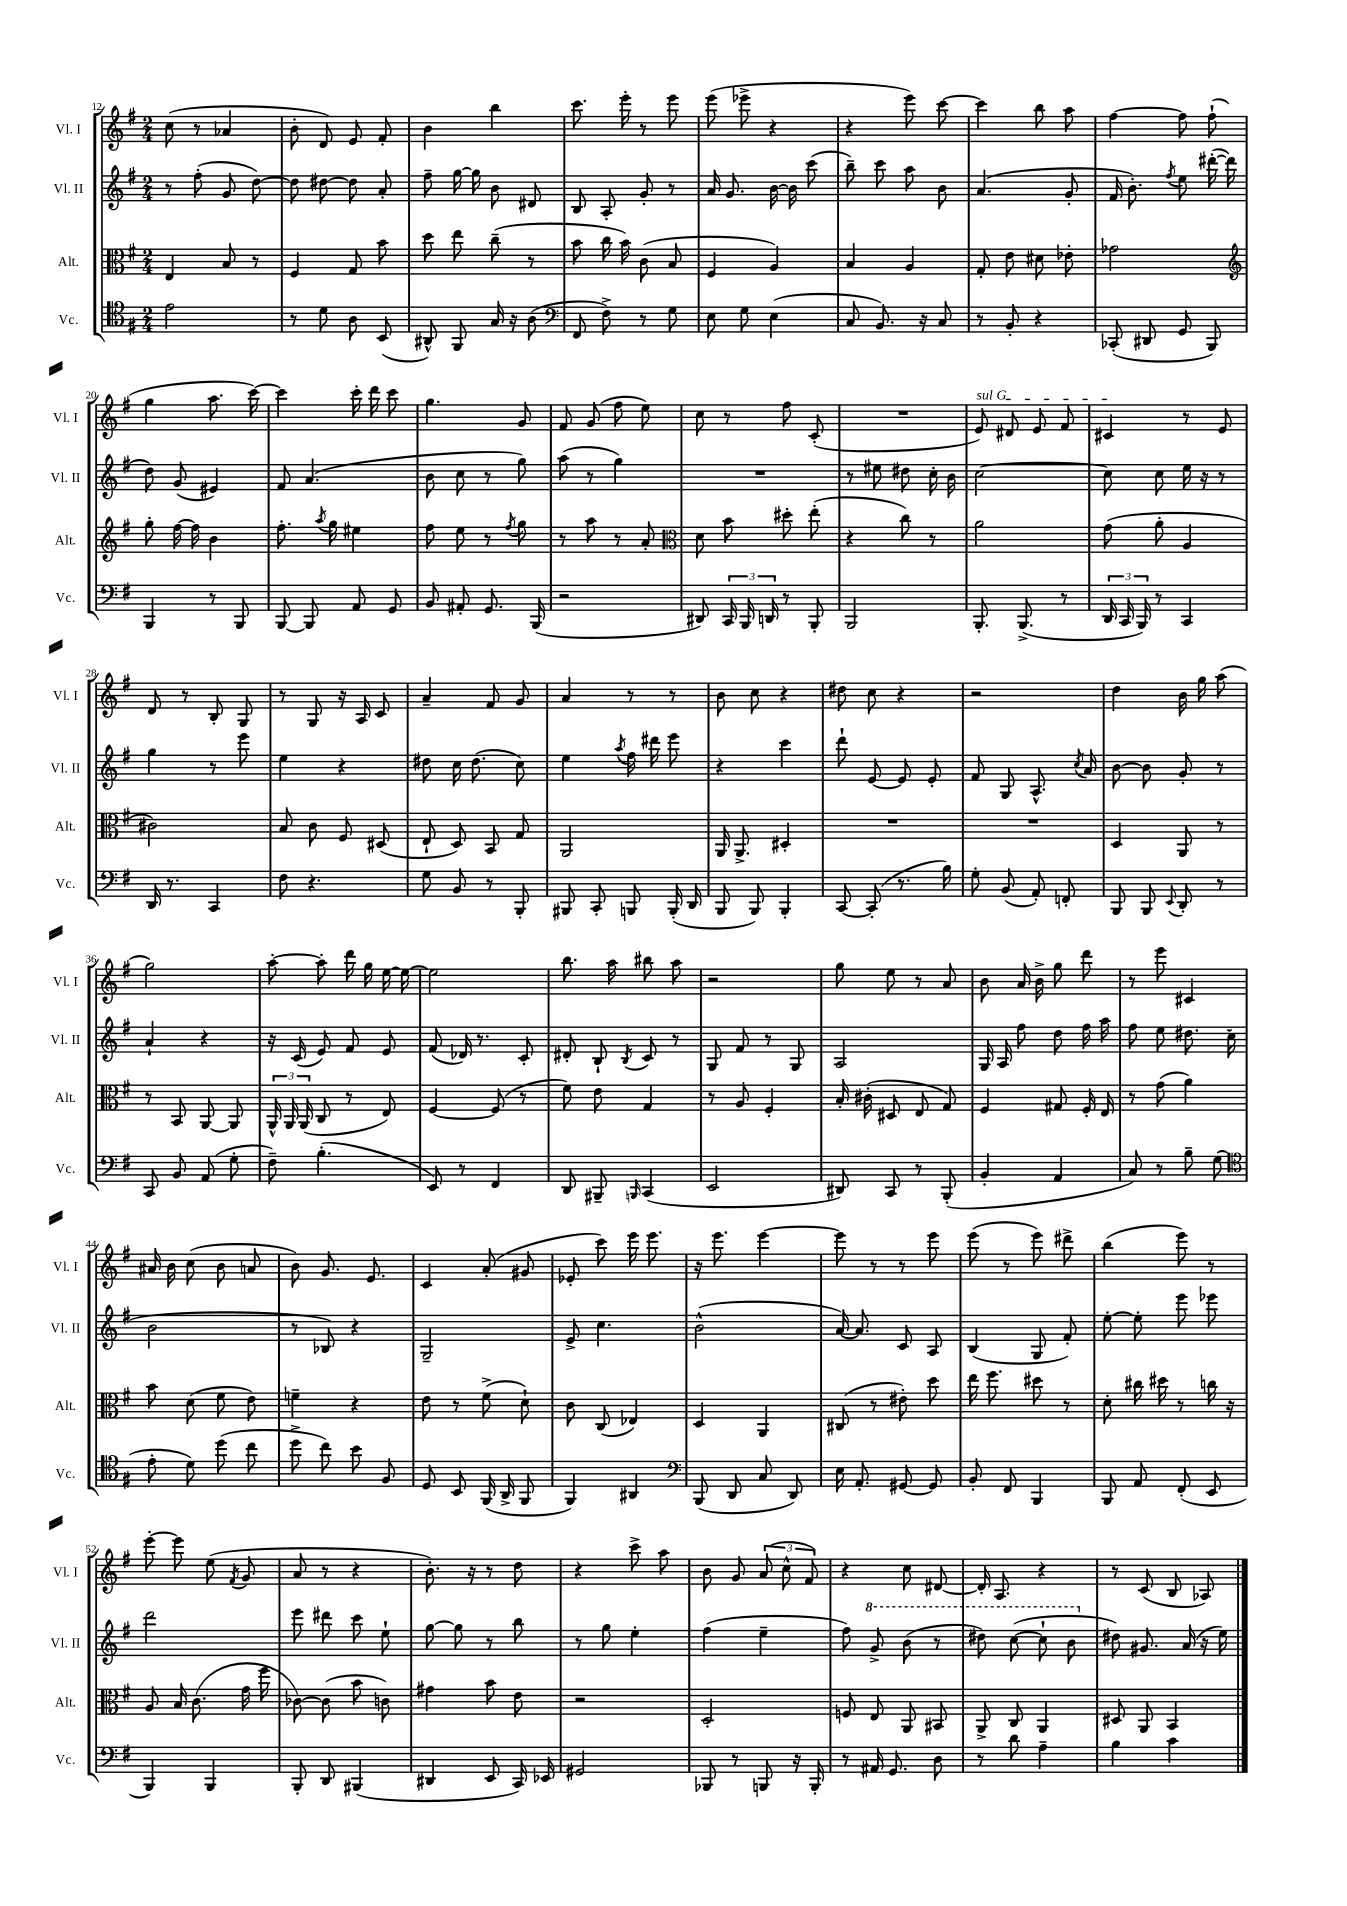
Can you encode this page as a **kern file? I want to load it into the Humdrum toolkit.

**kern	**kern	**kern	**kern
*staff4	*staff3	*staff2	*staff1
*clefC4	*clefC3	*clefG2	*clefG2
*k[f#]	*k[f#]	*k[f#]	*k[f#]
*M2/4	*M2/4	*M2/4	*M2/4
2e	4E	8r	(8cc
.	.	(8ff#'	8r
.	8B	8g	4a-
.	8r	[8dd)	.
=	=	=	=
8r	4F#	8dd]	8b'
8d	.	[8dd#	8d)
8A	8G	8dd#]	8e
(8BB	8b	8a'	8f#'
=	=	=	=
8AA#^^)	8dd	8ff#~	4b
8FF#	8ee	[16gg	.
.	.	16gg]	.
16G	(8cc~	8b	4bb
16r	.	.	.
(8A	8r	8d#	.
=	=	=	=
*clefF4	*	*	*
8FF#	8b	8B	8.ccc
8F#^)	16cc	8A'	.
.	16b)	.	16eee'
8r	(8c	8g'	8r
8G	8B	8r	8eee
=	=	=	=
8E	4F#	16a	(8eee
.	.	8.g	.
8G	.	.	8eee-^
(4E	4A)	[16b	4r
.	.	16b]	.
.	.	(8ccc	.
=	=	=	=
8C	4B	8bb~)	4r
8.BB)	.	8ccc	.
.	4A	8aa	8eee)
16r	.	.	.
8C	.	8b	[8ccc
=	=	=	=
8r	8G'	(4.a	4ccc]
8BB'	8e	.	.
4r	8d#	.	8bb
.	8e-'	8g'	8aa
=	=	=	=
(8CC-'	2g-	16f#	[4ff#
.	.	8.b')	.
8DD#	.	.	.
.	.	8qff#	.
8GG	.	8ee	8ff#]
8BBB)	.	([16ddd#'	(8ff#`
.	.	16ddd#]	.
=	=	=	=
*	*clefG2	*	*
4BBB	8gg'	8dd)	4gg
.	[16ff#	(8g	.
.	16ff#]	.	.
8r	4b	4e#)	8.aa
8BBB	.	.	.
.	.	.	[16ccc)
=	=	=	=
[8BBB	8.ff#'	8f#	4ccc]
8BBB]	.	(4.a	.
.	8qaa	.	.
.	16gg	.	.
8AA	4ee#	.	16ccc'
.	.	.	16ddd
8GG	.	.	8ccc
=	=	=	=
8BB	8ff#	8b	4.gg
8AA#'	8ee	8cc	.
8.GG	8r	8r	.
.	8qff#	.	.
.	8gg	8gg)	8g
(16BBB	.	.	.
=	=	=	=
2r	8r	(8aa	8f#
.	8aa	8r	(8g
.	8r	4gg)	8ff#
.	8a'	.	8ee)
=	=	=	=
*	*clefC3	*	*
8DD#)	8d	2r	8cc
24CC	8b	.	8r
24BBB	.	.	.
24DD	.	.	.
8r	8dd#'	.	8ff#
8BBB'	(8ee'	.	(8c'
=	=	=	=
2BBB	4r	8r	2r
.	.	8ee#	.
.	8cc)	8dd#	.
.	8r	16cc'	.
.	.	16b	.
=	=	=	=
8.BBB'	2a	[2cc	8e)
.	.	.	8d#
(8.BBB^	.	.	.
.	.	.	8e
8r	.	.	8f#
=	=	=	=
24DD	(8g	8cc]	4c#
24CC	.	.	.
24BBB)	.	.	.
8r	8a'	8cc	.
4CC	4A	16ee	8r
.	.	16r	.
.	.	8r	8e
=	=	=	=
16DD	2c#)	4gg	8d
8.r	.	.	.
.	.	.	8r
4CC	.	8r	8B'
.	.	8eee	8G
=	=	=	=
8F#	8B	4ee	8r
4.r	8c	.	8G
.	8F#	4r	16r
.	.	.	16A
.	(8D#	.	8c
=	=	=	=
8G	8E`	8dd#	4a~
8BB	8D)	16cc	.
.	.	(8.dd#	.
8r	8BB	.	8f#
8BBB'	8G	8cc)	8g
=	=	=	=
8BBB#	2AA	4ee	4a
8CC'	.	.	.
.	.	8qaa	.
8BBB	.	16ff#	8r
.	.	16ddd#	.
(16BBB'	.	8eee	8r
16DD	.	.	.
=	=	=	=
8BBB	16AA	4r	8b
.	8.AA^	.	.
8BBB)	.	.	8cc
4BBB'	4D#'	4ccc	4r
=	=	=	=
[8CC	2r	8ddd`	8dd#
(8CC']	.	[8e	8cc
8.r	.	8e]	4r
.	.	8e'	.
16B)	.	.	.
=	=	=	=
8G'	2r	8f#	2r
(8BB	.	8G	.
8AA')	.	8.A^^	.
8FF'	.	.	.
.	.	8qcc	.
.	.	16a	.
=	=	=	=
8BBB	4D	[8b	4dd
8BBB	.	8b]	.
8qqEE	.	.	.
8DD'	8AA	8g'	16b
.	.	.	16gg
8r	8r	8r	(8aa
=	=	=	=
8CC	8r	4a`	2gg)
8BB	8BB	.	.
(8AA	[8AA	4r	.
8G'	8AA]	.	.
=	=	=	=
8F#~)	24AA^^	16r	[8aa'
.	24AA	.	.
.	.	(16c	.
.	(24AA	.	.
(4.B'	8C	8e)	8aa']
.	8r	8f#	16ddd
.	.	.	16gg
.	8E)	8e	[16ee
.	.	.	16ee_
=	=	=	=
8EE)	[4F#	(8f#	2ee]
8r	.	16d-)	.
.	.	8.r	.
4FF#	(8F#]	.	.
.	8r	8c'	.
=	=	=	=
8DD	8f#)	8d#'	8.bb
8BBB#~	8e	8B`	.
.	.	.	16aa
16qqBBB	.	8qB	.
(4CC	4G	8c	8bb#
.	.	8r	8aa
=	=	=	=
2EE	8r	8G	2r
.	8A	8f#	.
.	4F#'	8r	.
.	.	8G	.
=	=	=	=
8DD#)	16B'	2A	8gg
.	(16c#'	.	.
8CC	8D#	.	8ee
8r	8E	.	8r
(8BBB'	8G)	.	8a
=	=	=	=
4BB'	4F#	16G	8b
.	.	16A	.
.	.	8ff#	16a
.	.	.	16b^
4AA	8G#	8dd	8gg
.	16F#'	16ff#	8ddd
.	16E	16aa	.
=	=	=	=
8C)	8r	8ff#	8r
8r	(8g	8ee	8eee
8B~	4a)	8.dd#	4c#
(8G	.	.	.
.	.	(16cc	.
=	=	=	=
*clefC4	*	*	*
8e'	8b	2b	16a#
.	.	.	16b
8d)	(8d	.	(8cc
(8dd	8f#	.	8b
8cc	8e)	.	8a
=	=	=	=
8dd^	4f~	8r	8b)
8cc)	.	8B-)	8.g
8b	4r	4r	.
.	.	.	8.e
8F#	.	.	.
=	=	=	=
8D	8e	2G~	4c
8BB	8r	.	.
(16FF#	(8f#^	.	(8a'
16AA^	.	.	.
8FF#	8d`)	.	8g#
=	=	=	=
4FF#)	8c	8e^	8e-'
.	(8C	4.cc	8ccc)
4AA#	4E-)	.	16eee
.	.	.	8.eee
=	=	=	=
*clefF4	*	*	*
(8BBB	4D	(2b^^	16r
.	.	.	8.eee
8DD	.	.	.
8C	4AA	.	[4eee
8DD)	.	.	.
=	=	=	=
16E	(8C#	[16a)	8eee]
8.AA'	.	8.a]	.
.	8r	.	8r
[8GG#	8e#')	8c	8r
8GG#]	8dd	8A	8eee
=	=	=	=
8BB'	16ee	(4B	(8eee
.	8.ff#	.	.
8FF#	.	.	8r
4BBB	8dd#	8G	8eee)
.	8r	8f#')	8ddd#^
=	=	=	=
8BBB	8d'	[8ee'	(4bb
8AA	16cc#	8ee']	.
.	16dd#	.	.
(8FF#'	8r	8eee	8eee)
8EE	16cc	8eee-	8r
.	16r	.	.
=	=	=	=
4BBB)	8A	2ddd	[8eee'
.	16B	.	8eee]
.	(8.c	.	.
4BBB	.	.	(8ee
.	.	.	8qf#
.	16g	.	8g
.	16ff#	.	.
=	=	=	=
8BBB'	[8c-)	8eee	8a
8DD	(8c-]	8ddd#	8r
(4BBB#	8b	8ccc	4r
.	8c)	8ee`	.
=	=	=	=
4DD#	4g#	[8gg	8.b')
.	.	8gg]	.
.	.	.	16r
8EE	8b	8r	8r
16CC)	8e	8bb	8dd
16EE-	.	.	.
=	=	=	=
2GG#	2r	8r	4r
.	.	8gg	.
.	.	4ee'	8ccc^
.	.	.	8aa
=	=	=	=
8BBB-	2D'	(4ff#	8b
8r	.	.	8g
8BBB	.	4ee~	(12a
.	.	.	12cc^^
16r	.	.	.
.	.	.	12f#)
16BBB'	.	.	.
=	=	=	=
8r	8F	8ff#)	4r
16AA#	8E	8gg^	.
8.GG	.	.	.
.	8AA	(8bb	8cc
8D	8BB#	8r	[8d#
=	=	=	=
8r	8AA^	8ddd#)	16d#']
.	.	.	8.A
8d	8C	([8ccc	.
4A~	4AA	8ccc`]	4r
.	.	8bb	.
=	=	=	=
4B	8D#	8dd#)	8r
.	8AA	8.g#	(8c
4c	4BB	.	8B
.	.	(16a	.
.	.	16r	8A-)
.	.	16ee)	.
==	==	==	==
*-	*-	*-	*-
